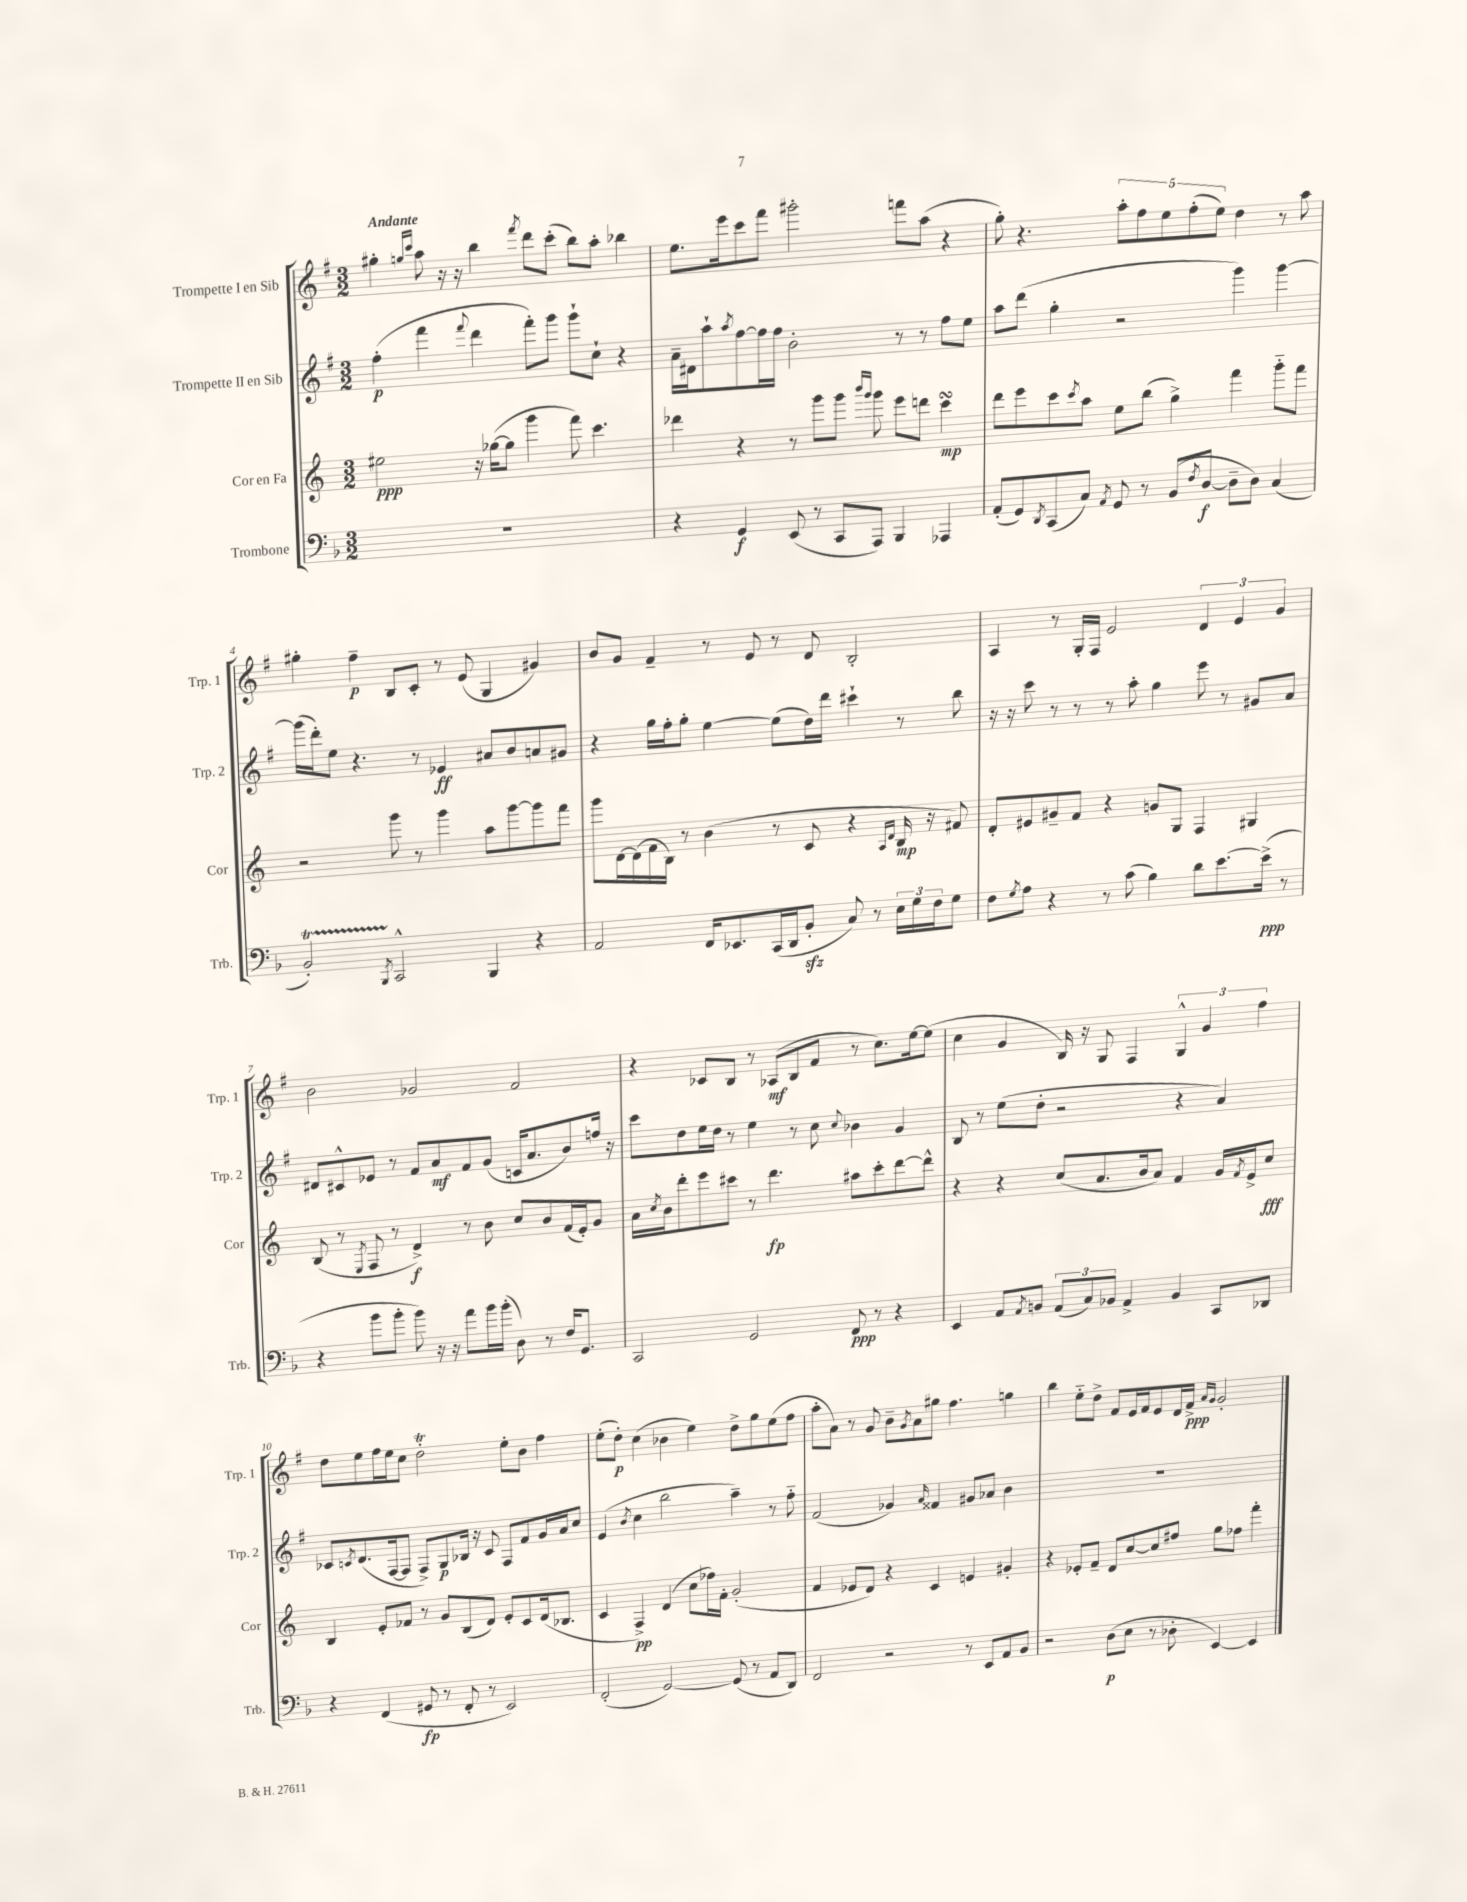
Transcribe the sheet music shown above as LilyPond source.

<<
\new StaffGroup <<
\new Staff = "s0" \with { instrumentName = "Trompette I en Sib" shortInstrumentName = "Trp. 1" } {
    \clef treble \key g \major \numericTimeSignature \time 3/2 \tempo "Andante"
    gis''4-. \grace { g''16 c'''16 } a''8 r16 r16 b''4 \acciaccatura { fis'''8 } d'''8 c'''8-.( b''8) a''8-. bes''4 |
    e''8. e'''16 c'''8 fis'''8 gis'''2-. f'''8 a''8( r4 |
    g''8-.) r4. \tuplet 5/4 { a''8-. fis''8 e''8 fis''8-.( e''8) } d''4 r8 a''8 |
    gis''4-. fis''4--\p b8 c'8-. r8 e'8( g4 gis'4) |
    b'8 g'8 fis'4-- r8 e'8 r8 d'8 b2-. |
    a4 r8 g16-. fis16 e'2 \tuplet 3/2 { d'4 e'4 g'4 } |
    b'2 ges'2 fis'2 |
    r4 ces'8 b8 r8 aes8\mf( b8 fis'8 r8 c''8.) e''16~ e''8( |
    c''4 g'4 b16) r16 g8 fis4 \tuplet 3/2 { g4-^ g'4 fis''4 } |
    d''8 e''8 fis''16 e''16 c''8 d''2-.\trill e''8-. b'8 fis''4 |
    e''8-.( d''8-.\p) c''4( bes'4 e''4) d''8-> g''8 e''8( fis''8 |
    a''8-. a'8) r8 g'8 b'8-- \acciaccatura { g'8 } a'8 gis''8 fis''4. g''4 |
    b''4 e''8-_ d''8-> fis'8 e'16 fis'16 e'8 d'16 fis'16->\ppp \grace { a'16 g'16 } g'2-. \bar "|." |
}
\new Staff = "s1" \with { instrumentName = "Trompette II en Sib" shortInstrumentName = "Trp. 2" } {
    \clef treble \key g \major \numericTimeSignature \time 3/2
    fis''4-.\p( fis'''4 \appoggiatura { fis'''8 } d'''4 fis'''8-.) g'''8 g'''8-! c''8-! r4 |
    a'16-- dis'16 a''8-! \acciaccatura { a''8 } fis''8~ fis''16 fis''16 b'2-. r8 r8 fis''8 e''8 |
    a''8 d'''8( g''4-. r2 g'''4) g'''4~ |
    g'''16( d'''16-.) e''8 r4. r8 ees'4\ff ais'8 b'8 a'8 gis'8 |
    r4 g''16 fis''16-. g''8-. e''4~ e''8( d''16) d'''16 cis'''4-! r8 b''8 |
    r16 r16 c'''8 r8 r8 r8 a''8-. g''4 e'''8 r8 gis'8 a'8 |
    dis'8 cis'8-^ ees'8 r8 fis'8 a'8\mf fis'8 g'8( c'16 a'8. b'8) f''16 r16 |
    c'''8 d''8 e''16 d''16 r8 e''4 r8 c''8 \appoggiatura { c''8 } bes'4 g'4 |
    b8 r8 e''8( d''8-. r2 r4 a'4) |
    ces'8 \acciaccatura { c'8 } d'8.( fis16~ fis8 fis8->) g8\p bes16 r16 c'8 fis8 fis'8 g'16 a'16 c''8 |
    e'4( \acciaccatura { b'8 } c''4 b''2 a''4--) r8 fis''8-_ |
    fis'2( ges'4) \grace { a'16 } fisis'4 gis'8 aes'8 b'4 |
    R1. \bar "|." |
}
\new Staff = "s2" \with { instrumentName = "Cor en Fa" shortInstrumentName = "Cor" } {
    \clef treble \key c \major \numericTimeSignature \time 3/2
    eis''2\ppp r16 ges''16~( ges''8 g'''4 f'''8) c'''4. |
    des'''4 r4 r8 g'''8 g'''8 \grace { b'''16 g'''16 } g'''8 e'''8 d'''8 c'''4\turn\mp |
    d'''8 e'''8 c'''8 \acciaccatura { c'''8 } a''8 e''8 b''8( g''4->) f'''4 g'''8-_ f'''8 |
    r2 g'''8 r8 g'''4 a''8 g'''8~ g'''8 f'''8 |
    g'''8 d'16~ d'16( f'16 b16) r8 b'4( r8 c'8 r4 \grace { a16 d'16 } b16\mp r16 fis'8) |
    d'8-. eis'8 gis'8-- f'8 r4 g'8 g8 f4 gis4 |
    b8( r8 \acciaccatura { e8 } f8 r8 d'4->\f) r8 b'8 c''8 b'8 f'16( e'16-.) g'8 |
    a'16 \acciaccatura { c''8 } b'16 d'''8-. e'''8 cis'''8 r8 d'''4.\fp ais''8 cis'''8-. d'''8~ d'''8-^ |
    r4 r4 c''8( a'8. b'16 a'8) f'4 g'16 \acciaccatura { f'8 } e'16-> c''8\fff |
    b4 e'8-. fes'8 r8 g'8 b8( d'8) e'8-. c'8 d'16( bes8. |
    c'4 f4->\pp) d'4( c''8 fes''16) f'16-. g'2-.( |
    f'4 ees'8 d'8) r4 c'4 e'4 gis'4-. |
    r4 ees'8-. f'8-- d'8 c''8~ c''8 fis''8 g''8 fes''8 f'''4-. \bar "|." |
}
\new Staff = "s3" \with { instrumentName = "Trombone" shortInstrumentName = "Trb." } {
    \clef bass \key f \major \numericTimeSignature \time 3/2
    R1. |
    r4 g,4\f e,8( r8 c,8 a,,8) bes,,4 aes,,4 |
    a,8-.( g,8) \acciaccatura { d,8 } c,8( c8) \acciaccatura { a,8 } g,8 r8 bes,8( \acciaccatura { f8 } d8~\f d8-- d8) c4( |
    bes,2-.\startTrillSpan) \acciaccatura { bes,,8 } c,2-^\stopTrillSpan bes,,4 r4 |
    a,2 f,16 ees,8. c,16( d,16 bes,8-.\sfz c8) r8 \tuplet 3/2 { e16 g16 f16 } g8 |
    f8 \acciaccatura { g8 } a8 r4 r8 c'8( bes4) d'8 e'8.~ e'16->\ppp( r8 |
    r4 bes'8 bes'8-. bes'8) r16 r16 a'8 bes'16 bes'16-.( d8) r8 f16 g,8. |
    c,2 g,2 f,8\ppp r8 r4 |
    e,4 a,8 \acciaccatura { a,8 } b,8 \tuplet 3/2 { a,8( c8) bes,8 } a,4-> bes,4 c,8 des,8 |
    r4 f,4( gis,8\fp r8 f,8-. r8 e,2) |
    f,2-.( g,2~) g,8( r8 a,8 d,8) |
    f,2 r2 r8 e,8 a,8 bes,8 |
    r2 d8\p( e8 r8 des8-. e,4~) e,4 \bar "|." |
}
>>
>>
